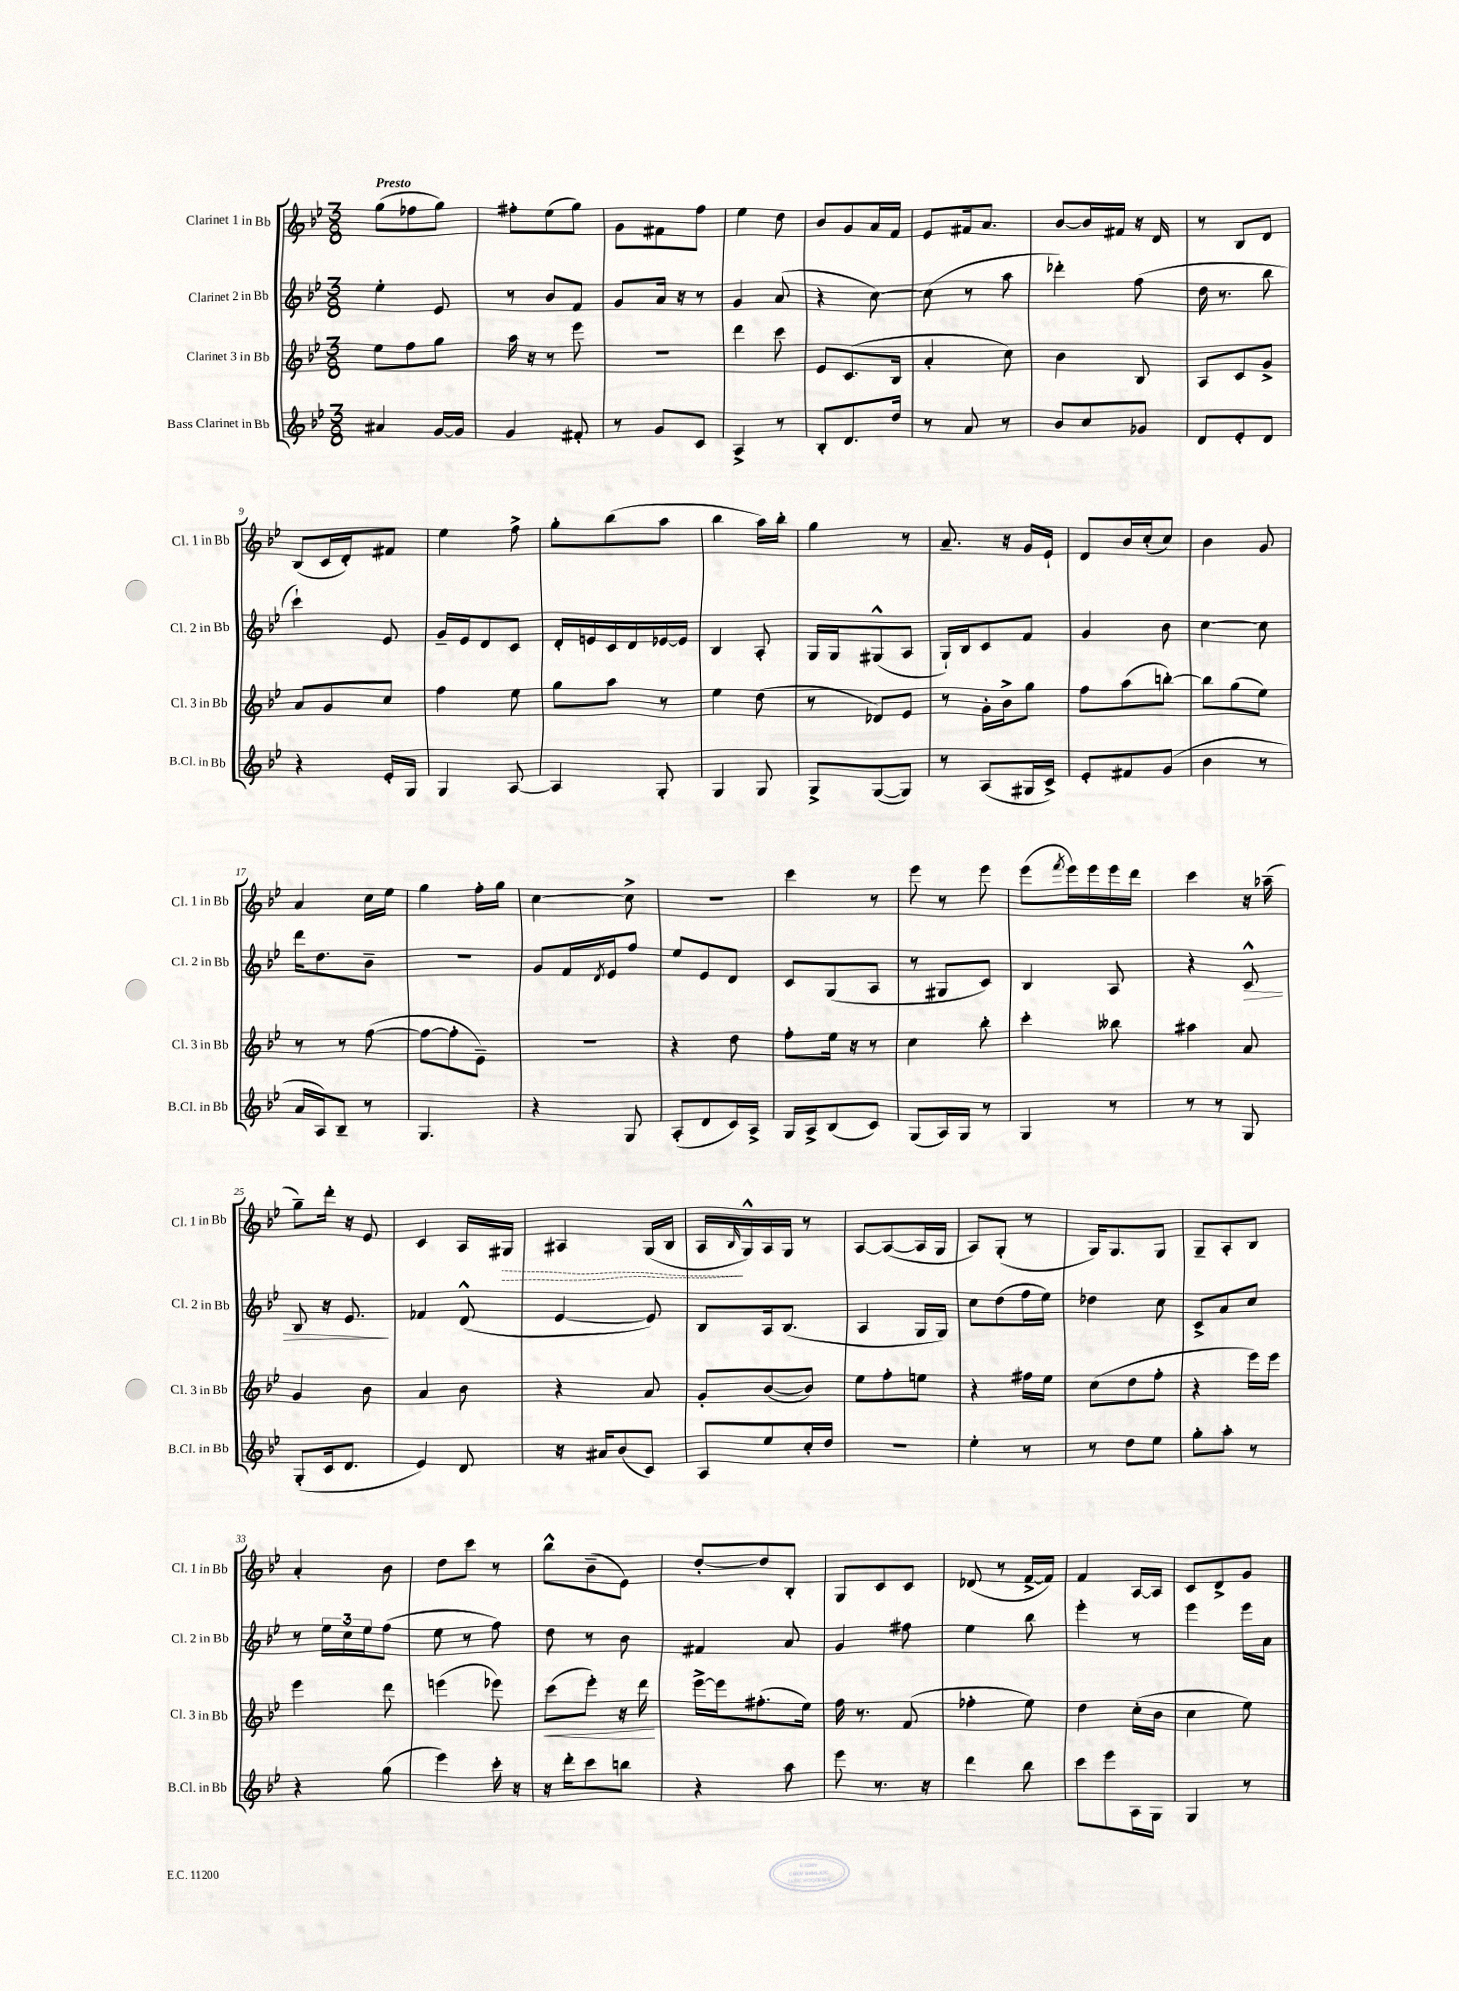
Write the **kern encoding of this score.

**kern	**kern	**kern	**kern
*staff4	*staff3	*staff2	*staff1
*clefG2	*clefG2	*clefG2	*clefG2
*k[b-e-]	*k[b-e-]	*k[b-e-]	*k[b-e-]
*M3/8	*M3/8	*M3/8	*M3/8
4a#	8ee-	4ee-'	(8gg
.	8ff	.	8ff-
[16g	8gg	8e-	8gg)
16g]	.	.	.
=	=	=	=
4g	16aa	8r	8ff#'
.	16r	.	.
.	8r	8b-	(8ee-
8f#'	8eee-	8f	8gg)
=	=	=	=
8r	4.r	8g	8g
8g	.	16a	8f#
.	.	16r	.
8c	.	8r	8ff
=	=	=	=
4A^	4ddd	4g	4ee-
8r	8ccc	(8a	8dd
=	=	=	=
8B-'	8e-	4r	8b-
8.d	(8.c	.	8g
.	.	[8cc)	16a
16dd	16B-	.	16f
=	=	=	=
8r	4a'	(8cc]	8e-
8a	.	8r	16f#
.	.	.	8.a
8r	8cc)	8aa	.
=	=	=	=
8b-	4b-	4ddd-')	[8b-
8cc	.	.	16b-]
.	.	.	16f#
8g-	8B-	(8ff	16r
.	.	.	16d
=	=	=	=
8d	8A	16dd	8r
.	.	8.r	.
8e-'	8c	.	8B-
8d	8g^	8bb-	8d
=	=	=	=
4r	8a	4ccc`)	(8B-
.	8g	.	16c
.	.	.	16d')
16e-'	8cc	8e-	8f#
16G	.	.	.
=	=	=	=
4G	4ff	16g~	4ee-
.	.	16e-	.
.	.	8d	.
[8A	8ee-	8c	8ff^
=	=	=	=
4A]	8gg	16d'	8gg'
.	.	16e	.
.	8aa	16c	(8bb-
.	.	16d	.
8G'	8r	[16e-	8aa
.	.	16e-]	.
=	=	=	=
4G	4ee-	4B-	4bb-
8G	(8dd	8A'	16aa)
.	.	.	16bb-'
=	=	=	=
8G^	8r	16G	4gg
.	.	16G	.
([8G	8d-)	(8G#^^	.
8G])	8e-	8A	8r
=	=	=	=
8r	8r	16G`)	8.a~
.	.	16B-	.
(8A	16g'	8c	.
.	16b-^	.	16r
16G#	8gg	8f	16g
16c^)	.	.	16e-`
=	=	=	=
8e-'	8ff	4g	8d
8f#	(8aa	.	16b-
.	.	.	(16cc'
(8g	[8bb')	8b-	8cc)
=	=	=	=
4b-	8bb]	[4cc	4b-
.	(8gg	.	.
8r	8ee-)	8cc]	8g
=	=	=	=
16a	8r	16ddd	4a
16A)	.	8.dd	.
8B-~	8r	.	.
8r	([8ff	8b-~	16cc
.	.	.	16ee-
=	=	=	=
4.G	8ff_	4.r	4gg
.	8ff']	.	.
.	8e-~)	.	16ff'
.	.	.	16gg
=	=	=	=
4r	4.r	8g	[4cc
.	.	16f	.
.	.	8qd	.
.	.	16e-	.
8G	.	8ff	8cc^]
=	=	=	=
(8A'	4r	8ee-	4.r
8d	.	8e-	.
16c)	8dd	8d	.
16A^	.	.	.
=	=	=	=
16G	8ff'	8c	4ccc
16A^	.	.	.
(8B-	16ee-	(8G	.
.	16r	.	.
8c)	8r	8A	8r
=	=	=	=
(8G	4cc	8r	8eee-
16A)	.	8G#	8r
16G	.	.	.
8r	8bb-'	8c)	8eee-
=	=	=	=
4G	4ccc'	4B-	(8eee-
.	.	.	8qfff
.	.	.	16eee-)
.	.	.	16eee-
8r	8bb--	8A	16eee-
.	.	.	16ddd
=	=	=	=
8r	4aa#	4r	4ccc
8r	.	.	.
8G	8a	8c^^	16r
.	.	.	(16aa-~
=	=	=	=
(8G'	4g	8B-	8gg~)
16c	.	16r	16ddd'
8.d	.	8.e-	16r
.	8b-	.	8e-
=	=	=	=
4e-)	4a	4f-	4c
8d	8b-	(8d^^	16A
.	.	.	16G#
=	=	=	=
16r	4r	[4e-	4A#
16a#	.	.	.
(8b-	.	.	.
8c)	8a	8e-])	(16G
.	.	.	16B-
=	=	=	=
8A	8g'	8B-	16A
.	.	.	16qqB-
.	.	.	16G^^)
8ee-	([8b-	16A	16A
.	.	(8.B-	16G
16cc'	8b-])	.	8r
16dd	.	.	.
=	=	=	=
4.r	8ee-	4A	[8A
.	8ff'	.	(8A_
.	8ee	16G	16A]
.	.	16G)	16G
=	=	=	=
4ee-'	4r	8cc	8A)
.	.	(8dd	(8G'
8r	16ff#	16ff	8r
.	16ee-	16ee-)	.
=	=	=	=
8r	(8cc	4dd-	16G)
.	.	.	8.G
8dd	8dd	.	.
8ee-	8ff'	8cc	8G
=	=	=	=
8gg'	4r	8c^	8G~
8aa'	.	8a	8A'
8r	16eee-)	8cc	8B-
.	16eee-	.	.
=	=	=	=
4r	4eee-	8r	4a'
.	.	24ee-	.
.	.	24cc	.
.	.	24ee-	.
(8gg	8ddd	(8ff	8b-
=	=	=	=
4eee-)	(4eee	8ee-	8dd
.	.	8r	8ccc
16ccc'	8eee-)	8ff)	8r
16r	.	.	.
=	=	=	=
16r	(8ccc	8dd	8bb-^^
16ddd'	.	.	.
8ccc	8eee-')	8r	(8b-~
8bb	16r	8b-	8e-)
.	16ddd	.	.
=	=	=	=
4r	[16eee-^	4f#	[8dd'
.	16eee-]	.	.
.	(8.ff#'	.	8dd]
8aa	.	8a	8B-'
.	16ee-)	.	.
=	=	=	=
8eee-	16ff	4g	8G
.	8.r	.	.
8.r	.	.	8c
.	(8f	8ff#	8c
16r	.	.	.
=	=	=	=
4ddd	4ff-'	4ee-	(8d-
.	.	.	8r
8bb-	8ee-)	8bb-	[16f^
.	.	.	16f])
=	=	=	=
8ccc	4dd	4eee-'	4f
8eee-	.	.	.
16A	(16cc'	8r	[16A
16G	16b-	.	16A]
=	=	=	=
4G	4cc	4eee-	8c
.	.	.	8d^
8r	8ee-)	16eee-	8g
.	.	16a	.
==	==	==	==
*-	*-	*-	*-
